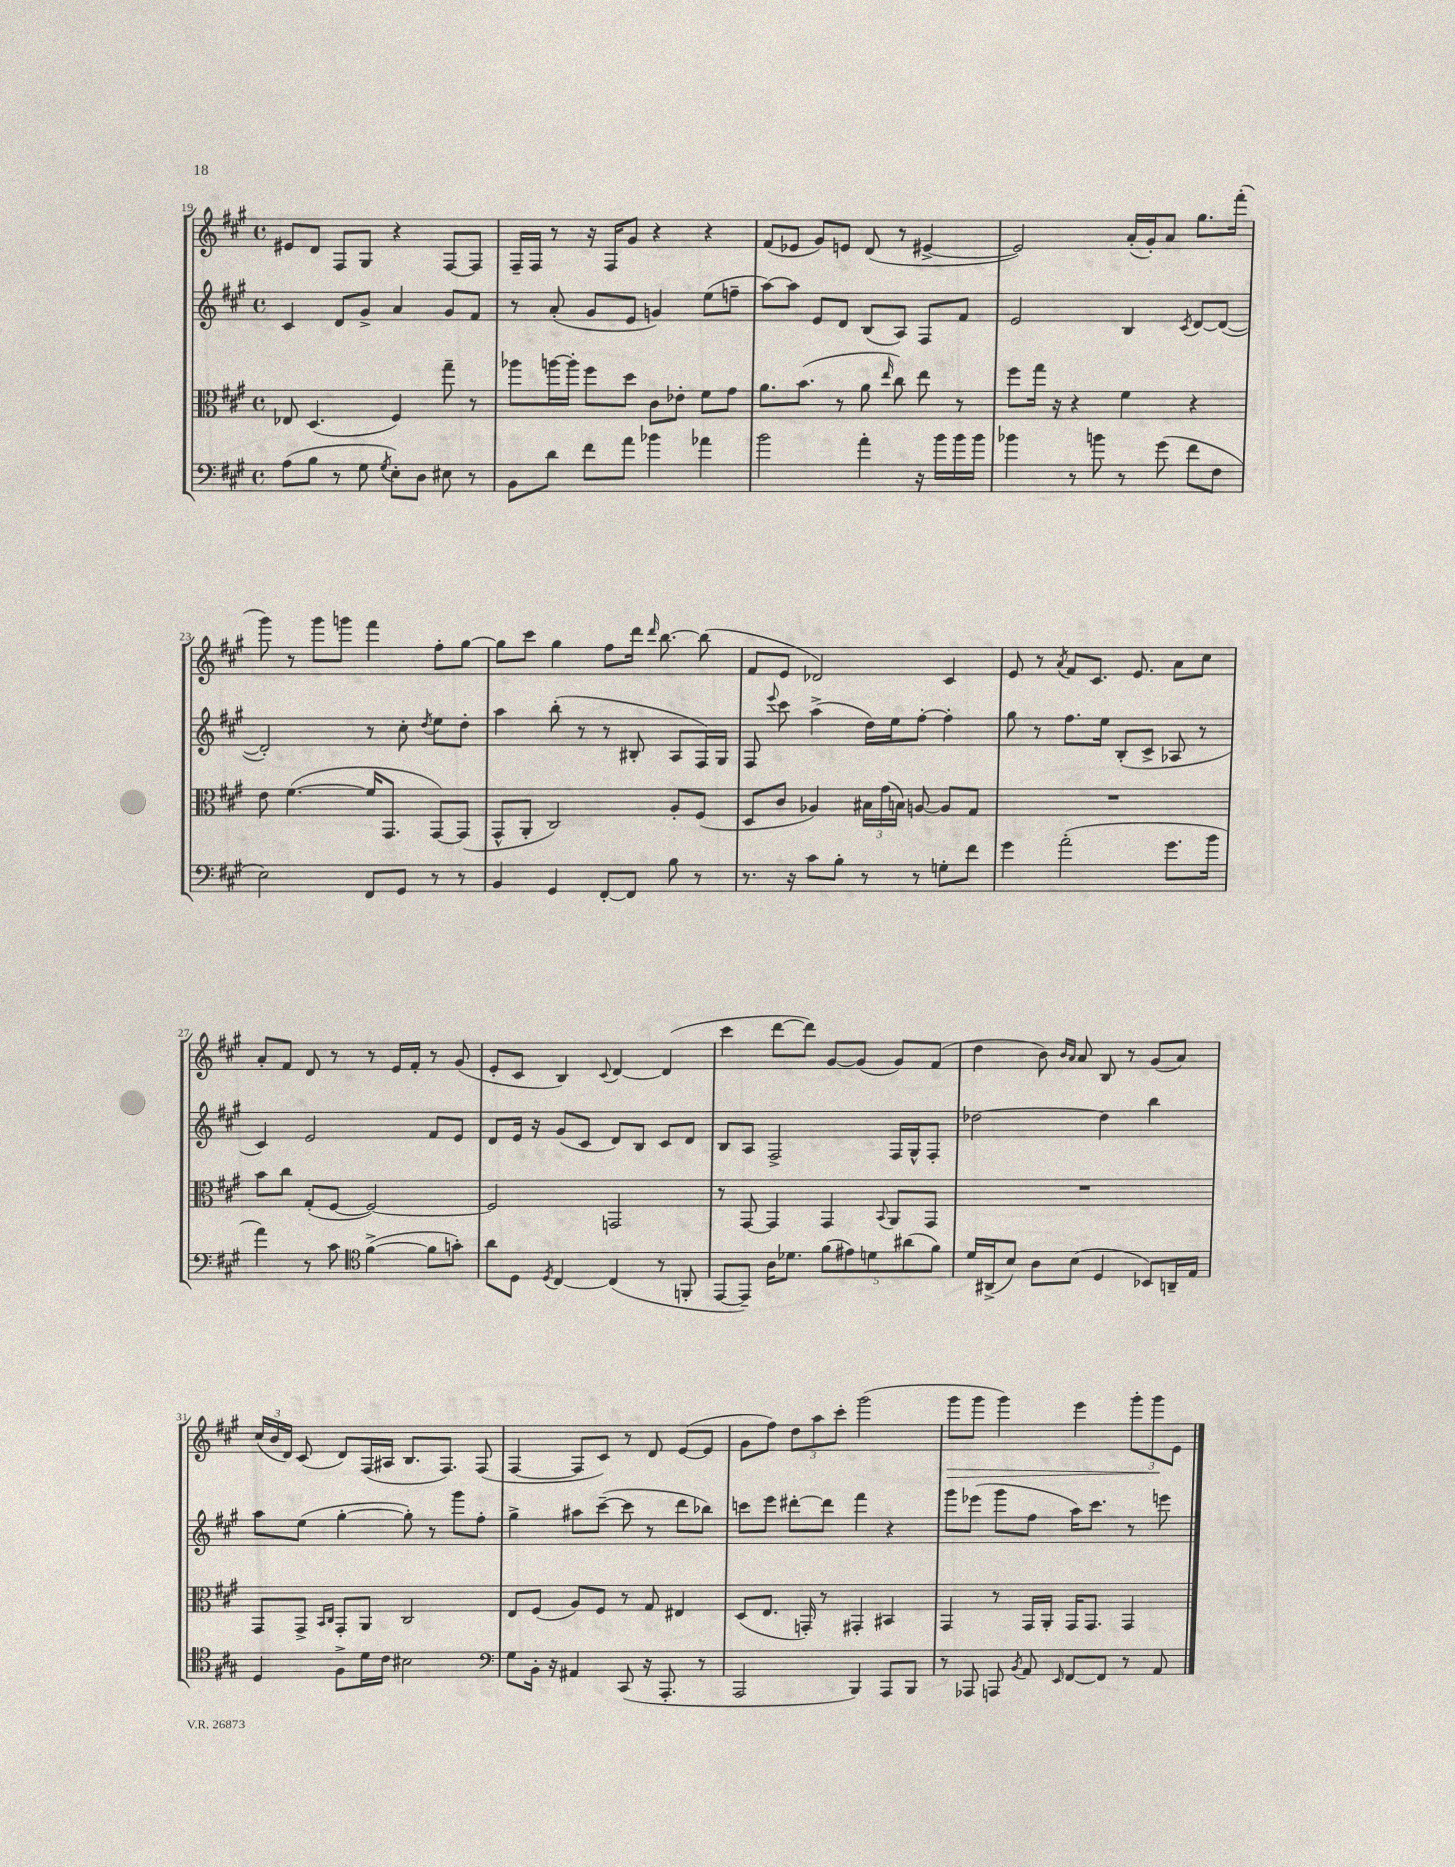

**kern	**kern	**kern	**kern
*staff4	*staff3	*staff2	*staff1
*clefF4	*clefC3	*clefG2	*clefG2
*k[f#c#g#]	*k[f#c#g#]	*k[f#c#g#]	*k[f#c#g#]
*M4/4	*M4/4	*M4/4	*M4/4
*met(c)	*met(c)	*met(c)	*met(c)
(8A	8E-	4c#	8e#
8B	(4.D	.	8d
8r	.	8d	8F#
8G#	.	8g#^	8G#
8qG#	.	.	.
8E')	4F#)	4a	4r
8D	.	.	.
8E#	8gg#~	8g#	[8F#
8r	8r	8f#	8F#]
=	=	=	=
8BB	8aa-	8r	16F#~
.	.	.	16F#
8d	[16aa	(8a'	8r
.	16aa']	.	.
8f#	8ff#	8g#	16r
.	.	.	16F#
8a	8dd	8e	8g#
4b-	8c#	4g)	4r
.	8e-'	.	.
4a-	8f#	(8ee	4r
.	8g#	8ff~	.
=	=	=	=
2b	8.a	[8aa)	(8f#
.	.	8aa]	8e-
.	(8.b	.	.
.	.	8e	8g#)
.	8r	8d	8e
4a'	8a	(8B	(8d
.	16qqee	.	.
.	8cc#)	8A)	8r
16r	8ee	8F#	[4e#^
16b	.	.	.
16b	8r	8f#	.
16b	.	.	.
=	=	=	=
4b-	8ff#	2e	2e#])
.	16gg#	.	.
.	16r	.	.
8r	4r	.	.
8b	.	.	.
8r	4f#	4B	(16a'
.	.	.	16g#')
(8g#	.	.	8a
.	.	8qc#	.
8f#	4r	[8d	8.gg#
8F#	.	(8d_	.
.	.	.	(16fff#'
=	=	=	=
2E)	8e	2d'])	8ggg#)
.	([4.f#	.	8r
.	.	.	8ggg#
.	.	.	8ggg
8FF#	16f#]	8r	4fff#
.	8.GG#	.	.
8GG#	.	8cc#'	.
.	.	8qdd	.
8r	[8GG#)	8ee	8ff#'
8r	(8GG#]	8dd'	[8gg#
=	=	=	=
4BB	8GG#^^	4aa	8gg#]
.	8AA'	.	8ccc#
4GG#	2C#)	(8bb'	4gg#
.	.	8r	.
[8FF#'	.	8r	8ff#
8FF#]	.	8B#'	16ddd
.	.	.	16qqddd
.	.	.	[8.bb
8B	8A'	8A	.
8r	(8F#	16F#)	(8bb]
.	.	16G#	.
=	=	=	=
8.r	8D	8F#	8f#
.	.	8qqeee	.
.	8c#	8ccc#	8e
16r	.	.	.
8c#	4A-)	(4aa^	2d-)
8B'	.	.	.
8r	24B#	16dd)	.
.	(24g#	.	.
.	.	16ee	.
.	24B)	.	.
8r	[8A	[8ff#'	.
8G'	8A]	4ff#']	4c#
8f#	8G#	.	.
=	=	=	=
4g#	1r	8gg#	8e
.	.	8r	8r
.	.	.	8qa
(2a'	.	8.ff#	8f#
.	.	.	8.c#
.	.	16ee	.
.	.	(8B'	.
.	.	.	8.e
.	.	8c#^	.
8.g#	.	8A-	8a
.	.	8r	8cc#
16b	.	.	.
=	=	=	=
4a)	8b	4c#)	8a'
.	8cc#	.	8f#
8r	(8G#'	2e	8d
8c#	[8F#	.	8r
*clefC4	*	*	*
([4f#^	2F#_)	.	8r
.	.	.	16e
.	.	.	16f#'
8f#]	.	8f#	8r
8g')	.	8e	(8g#
=	=	=	=
8a	2F#]	8d	8e'
8D	.	16e	8c#
.	.	16r	.
8qD	.	.	.
[4C#	.	(8g#	4B)
.	.	8c#	.
.	.	.	8qqc#
(4C#]	2GG	8d)	[4d
.	.	8B	.
8r	.	8c#	(4d]
8FF'	.	8d	.
=	=	=	=
[8EE	8r	8B	4ccc#
8EE~])	[8GG#	8A	.
16A	4GG#]	2F#^	[8ddd
8.d-	.	.	.
.	.	.	8ddd])
(10f#	4GG#	.	[8g#
10e#)	.	.	.
.	.	.	(8g#]
10d	.	.	.
.	8qqBB	.	.
.	8AA	16F#	8g#)
(10a#	.	.	.
.	.	16G#^^	.
.	8GG#	8F#'	(8f#
10f#)	.	.	.
=	=	=	=
16d	1r	[2dd-	4dd
(16AA#^	.	.	.
8B)	.	.	.
8A	.	.	8b)
.	.	.	16qqb
.	.	.	16qqa
(8B	.	.	8a
4D	.	4dd-]	8B
.	.	.	8r
8BB-)	.	4bb	(8g#
16AA~	.	.	8a)
16E	.	.	.
=	=	=	=
4D	8GG#	8aa	(24cc#
.	.	.	24b
.	.	.	24d)
.	8GG#^	(8ee	(8c#
.	16qqBB	.	.
.	16qqC#	.	.
8F#^	8GG#'	[4gg#'	8d)
16d	8AA	.	(16F#
16c#	.	.	16A#
2B#	2C#	8gg#'])	8.B
.	.	8r	.
.	.	.	8.F#)
.	.	8ggg#	.
.	.	8ff#'	(8F#
=	=	=	=
*clefF4	*	*	*
8G#	8E	4gg#^	[4F#
16BB'	(8F#	.	.
16r	.	.	.
4AA#	8A)	8aa#	8F#]
.	8F#	([8ccc#~	8c#)
(8CC#	8r	8ccc#]	8r
16r	8G#	8r	8d
8.AAA'	.	.	.
.	4E#	8ddd	([8e
8r	.	8bb-)	8e]
=	=	=	=
2AAA	(8D	8ccc	8g#
.	8.E	8eee	8ff#)
.	.	[8ddd#'	12dd
.	16GG')	.	.
.	.	.	12aa
.	8r	8ddd#]	.
.	.	.	12ccc#'
4BBB)	4GG#'	4fff#	(2ggg#
8AAA	4BB#	4r	.
8BBB	.	.	.
=	=	=	=
8r	4GG#	8ggg#	8ggg#
8AAA-	.	(8eee-	8ggg#
8AAA	8r	8ggg#	4ggg#)
8qBB	.	.	.
8AA	16GG#	8ff#	.
.	16AA'	.	.
16qqEE	.	.	.
[8FF#	16GG#	16aa)	4eee
.	8.GG#	8.ccc#	.
8FF#]	.	.	.
8r	4GG#	8r	12ggg#'
.	.	.	12ggg#
8AA	.	8eee	.
.	.	.	12e
==	==	==	==
*-	*-	*-	*-
